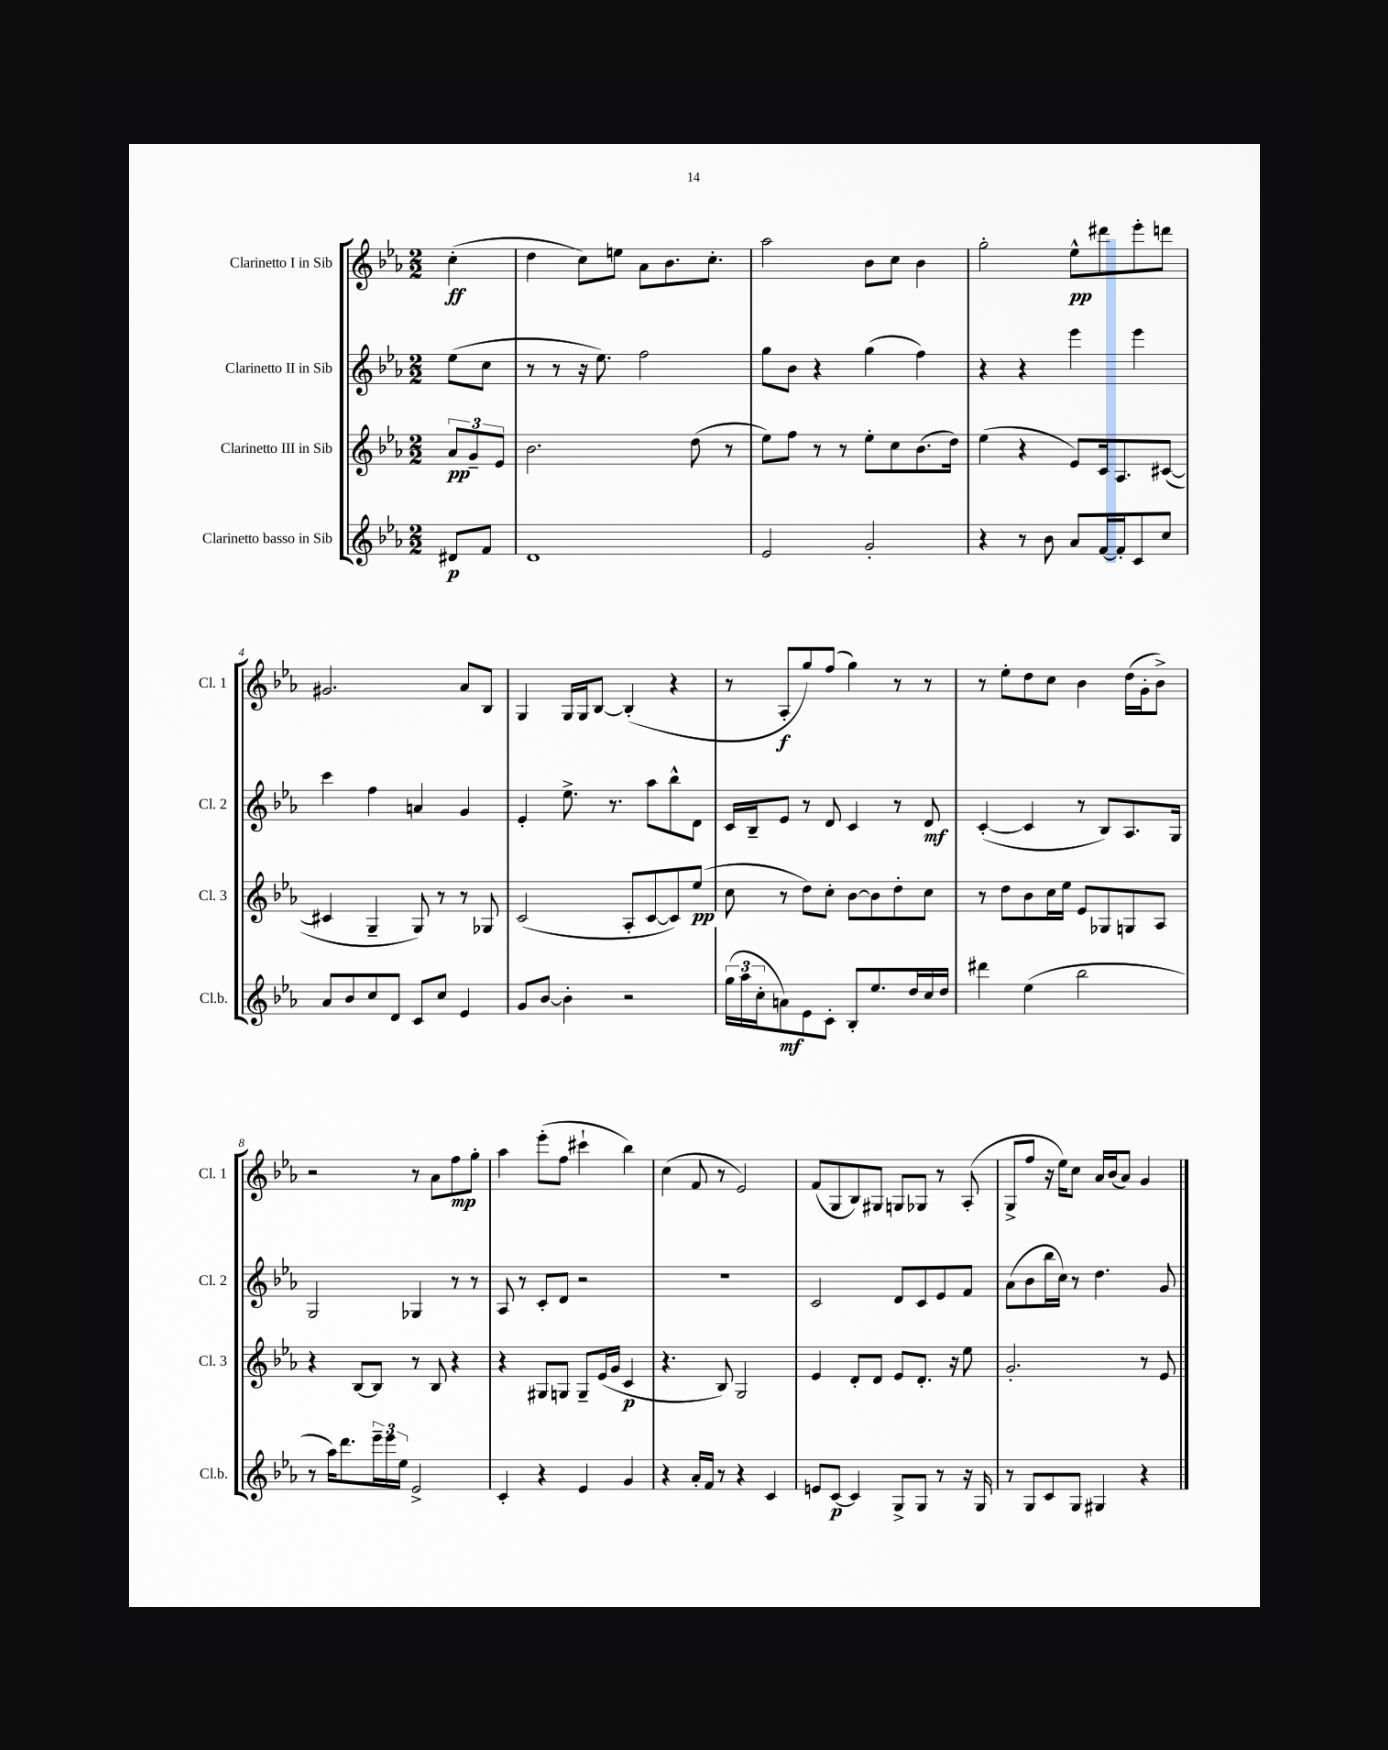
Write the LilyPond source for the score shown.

<<
\new StaffGroup <<
\new Staff = "s0" \with { instrumentName = "Clarinetto I in Sib" shortInstrumentName = "Cl. 1" } {
    \clef treble \key ees \major \numericTimeSignature \time 2/2 \partial 4
    c''4-.\ff( |
    d''4 c''8) e''8 aes'8 bes'8. c''8.-. |
    aes''2 bes'8 c''8 bes'4 |
    g''2-. ees''8-^\pp dis'''8 ees'''8-. d'''8 |
    gis'2. aes'8 bes8 |
    g4 g16 g16 bes8~ bes4-.( r4 |
    r8 aes8-.\f g''8) f''8( g''4) r8 r8 |
    r8 ees''8-. d''8 c''8 bes'4 d''16( g'16-. bes'8->) |
    r2 r8 aes'8 f''8\mp g''8-. |
    aes''4 ees'''8-.( f''8 cis'''4-! bes''4) |
    c''4( f'8 r8 ees'2) |
    f'8( g8 bes8) gis8 g8 ges8 r8 aes8-.( |
    g8-> f''8 r16 ees''16) c''8 aes'16 bes'16( aes'8) g'4 \bar "|." |
}
\new Staff = "s1" \with { instrumentName = "Clarinetto II in Sib" shortInstrumentName = "Cl. 2" } {
    \clef treble \key ees \major \numericTimeSignature \time 2/2 \partial 4
    ees''8( c''8 |
    r8 r8 r16 ees''8.) f''2 |
    g''8 bes'8 r4 g''4( f''4) |
    r4 r4 ees'''4 ees'''4 |
    c'''4 f''4 a'4 g'4 |
    ees'4-. ees''8.-> r8. aes''8 bes''8-^ d'8 |
    c'16 bes16-- ees'8 r8 d'8 c'4 r8 d'8\mf |
    c'4~-.( c'4 r8 bes8) aes8. g16 |
    g2 ges4 r8 r8 |
    aes8 r8 c'8-. d'8 r2 |
    R1 |
    c'2 d'8 c'8 ees'8 f'8 |
    aes'8( bes'8 bes''16 c''16) r8 d''4. g'8 \bar "|." |
}
\new Staff = "s2" \with { instrumentName = "Clarinetto III in Sib" shortInstrumentName = "Cl. 3" } {
    \clef treble \key ees \major \numericTimeSignature \time 2/2 \partial 4
    \tuplet 3/2 { aes'8\pp g'8-- ees'8 } |
    bes'2. d''8( r8 |
    ees''8) f''8 r8 r8 ees''8-. c''8 bes'8.( d''16) |
    ees''4( r4 ees'8) c'16 aes8. cis'8~( |
    cis'4 g4-- g8) r8 r8 ges8 |
    c'2( aes8-. c'8~ c'8) ees''8\pp( |
    c''8 r8 d''8) c''8-. bes'8~ bes'8 d''8-. c''8 |
    r8 d''8 bes'8 c''16 ees''16 ees'8 ges8 g8 aes8 |
    r4 bes8~ bes8 r8 bes8 r4 |
    r4 gis8 g8 g8-- ees'16( g'16 c'4\p |
    r4. bes8) g2 |
    ees'4 d'8-. d'8 ees'8 d'8.-. r16 ees''8 |
    g'2.-. r8 ees'8 \bar "|." |
}
\new Staff = "s3" \with { instrumentName = "Clarinetto basso in Sib" shortInstrumentName = "Cl.b." } {
    \clef treble \key ees \major \numericTimeSignature \time 2/2 \partial 4
    dis'8\p f'8 |
    d'1 |
    ees'2 g'2-. |
    r4 r8 bes'8 aes'8 f'16~ f'16-. c'8 c''8 |
    aes'8 bes'8 c''8 d'8 c'8 c''8 ees'4 |
    g'8 bes'8~ bes'4-. r2 |
    \tuplet 3/2 { g''16( aes''16 c''16-. } a'8\mf) ees'8 c'8-. bes8-. ees''8. d''16 c''16 d''16 |
    dis'''4 ees''4( bes''2 |
    r8 aes''16) d'''8. \tuplet 3/2 { ees'''16-- ees'''16 ees''16 } ees'2-> |
    c'4-. r4 ees'4 g'4 |
    r4 aes'16-. f'16 r8 r4 c'4 |
    e'8 c'8~\p c'4 g8-> g8 r8 r16 g16 |
    r8 g8 c'8 g8 gis4 r4 \bar "|." |
}
>>
>>
